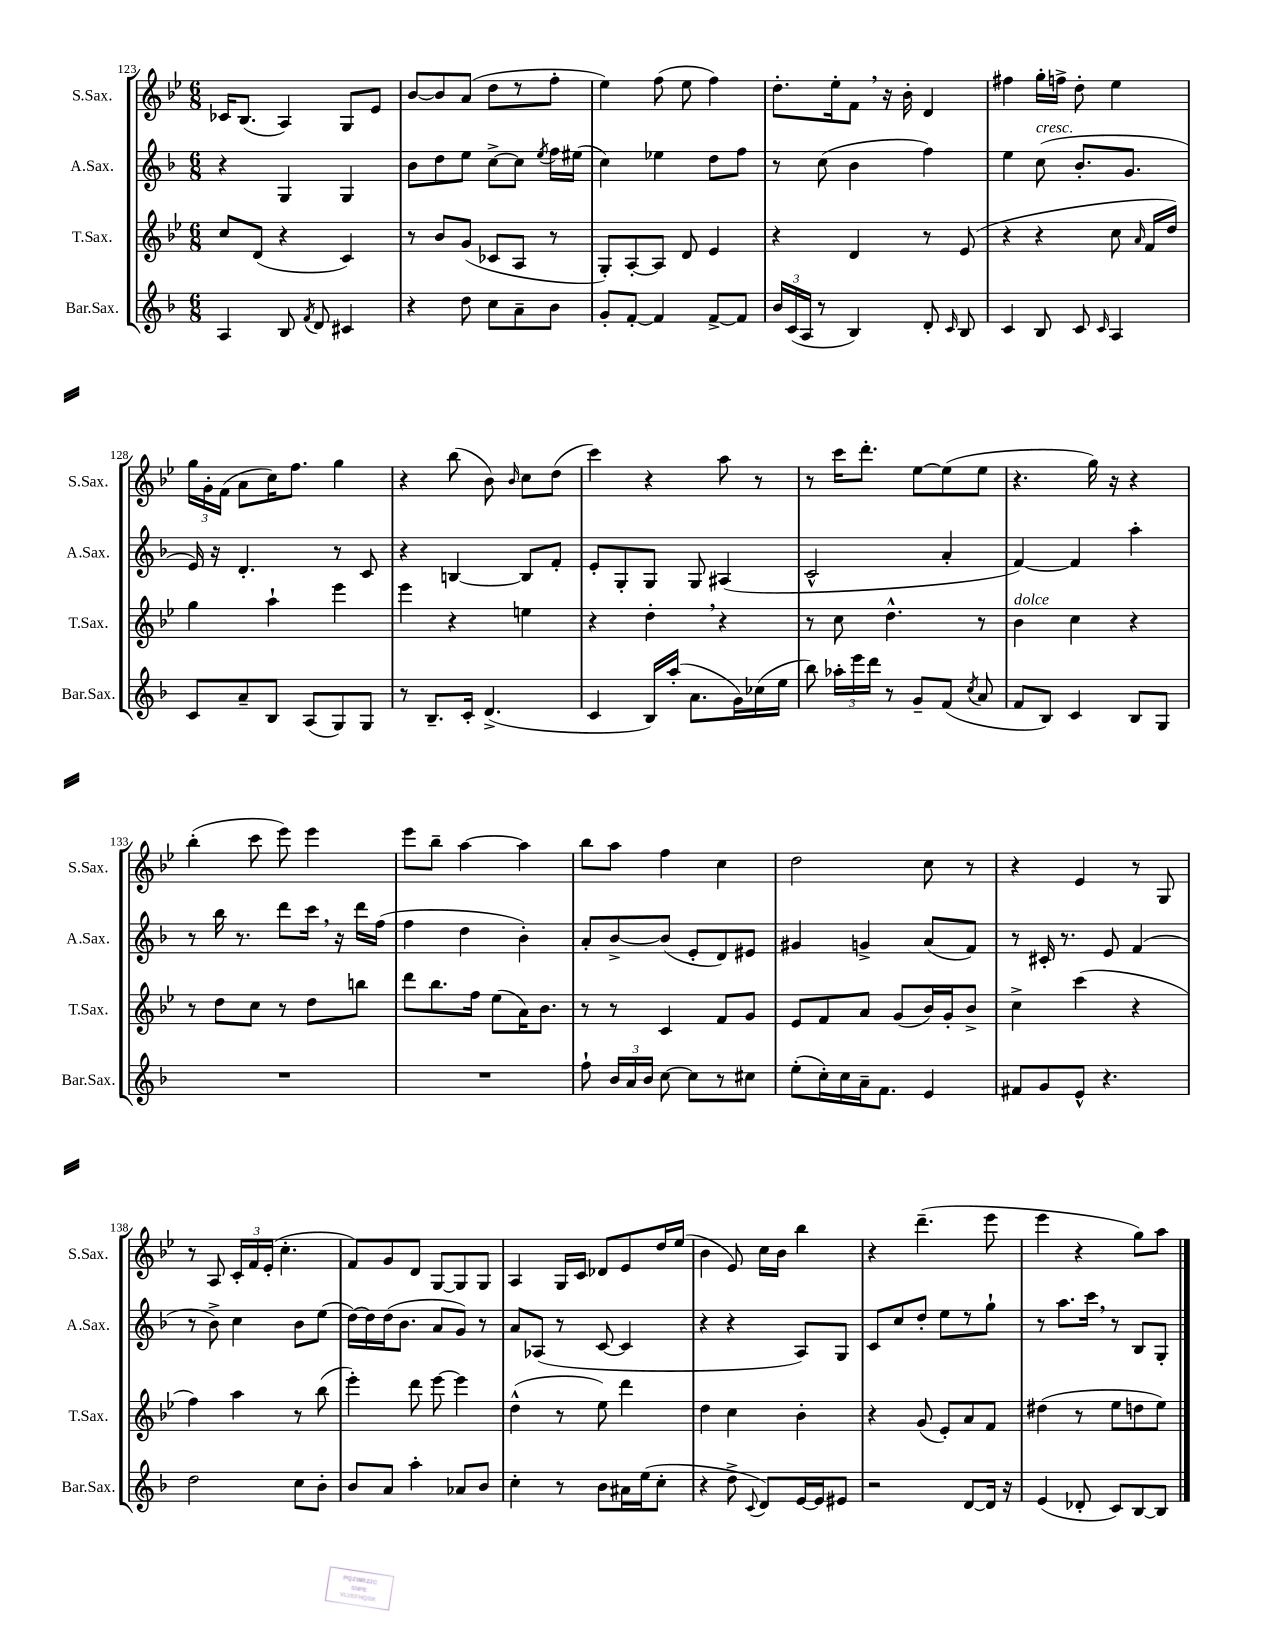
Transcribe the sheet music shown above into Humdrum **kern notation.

**kern	**kern	**kern	**kern
*staff4	*staff3	*staff2	*staff1
*clefG2	*clefG2	*clefG2	*clefG2
*k[b-]	*k[b-e-]	*k[b-]	*k[b-e-]
*M6/8	*M6/8	*M6/8	*M6/8
4A	8cc	4r	16c-
.	.	.	(8.B-
.	(8d	.	.
8B-	4r	4G	4A)
8qf	.	.	.
8d	.	.	.
4c#	4c)	4G	8G
.	.	.	8e-
=	=	=	=
4r	8r	8b-	[8b-
.	8b-	8dd	8b-]
8dd	(8g	8ee	(8a
8cc	8c-	[8cc^	8dd
8a~	8A	8cc]	8r
.	.	8qee	.
8b-	8r	16ff	8ff'
.	.	(16ee#	.
=	=	=	=
8g'	8G')	4cc)	4ee-)
[8f'	[8A'	.	.
4f]	8A]	4ee-	(8ff
.	8d	.	8ee-
[8f^	4e-	8dd	4ff)
8f]	.	8ff	.
=	=	=	=
24b-	4r	8r	8.dd'
(24c	.	.	.
24A	.	.	.
8r	.	(8cc	.
.	.	.	16ee-'
4B-)	4d	4b-	8f
.	.	.	16r
.	.	.	16b-'
8d'	8r	4ff)	4d
16qqc	.	.	.
8B-	(8e-	.	.
=	=	=	=
4c	4r	4ee	4ff#
8B-	4r	(8cc	16gg'
.	.	.	16ff^
8c	.	8.b-'	8dd'
16qqc	.	.	.
4A	8cc	.	4ee-
.	.	8.g	.
.	16qqa	.	.
.	16f	.	.
.	16dd)	.	.
=	=	=	=
8c	4gg	16e)	24gg
.	.	.	24g'
.	.	16r	.
.	.	.	(24f
8a~	.	4.d'	8a
8B-	4aa`	.	16cc)
.	.	.	8.ff
(8A	.	.	.
8G)	4eee-	8r	4gg
8G	.	8c	.
=	=	=	=
8r	4eee-	4r	4r
8.B-~	.	.	.
.	4r	[4B	(8bb-
16c'	.	.	.
(4.d^	.	.	8b-)
.	.	.	16qqb-
.	4ee	8B]	8cc
.	.	8f'	(8dd
=	=	=	=
4c	4r	8e'	4ccc)
.	.	8G'	.
16B-)	4dd'	8G	4r
(16aa'	.	.	.
8.a	.	8G	.
.	4r	(4A#	8aa
16g)	.	.	.
(16cc-	.	.	8r
16ee	.	.	.
=	=	=	=
8bb-)	8r	2c^^	8r
24aa-'	8cc	.	16ccc
24eee	.	.	.
.	.	.	8.ddd'
24ddd	.	.	.
8r	4.dd^^	.	.
8g~	.	.	[8ee-
(8f	.	4a'	(8ee-]
8qcc	.	.	.
8a	8r	.	8ee-
=	=	=	=
8f	4b-	[4f)	4.r
8B-)	.	.	.
4c	4cc	4f]	.
.	.	.	16gg)
.	.	.	16r
8B-	4r	4aa'	4r
8G	.	.	.
=	=	=	=
2.r	8r	8r	(4bb-'
.	8dd	16bb-	.
.	.	8.r	.
.	8cc	.	8ccc
.	8r	8ddd	8eee-)
.	8dd	16ccc	4eee-
.	.	16r	.
.	8bb	16ddd	.
.	.	(16ff	.
=	=	=	=
2.r	8ddd	4ff	8eee-
.	8.bb-	.	8bb-~
.	.	4dd	[4aa
.	16ff	.	.
.	(8ee-	.	.
.	16a)	4b-')	4aa]
.	8.b-	.	.
=	=	=	=
8ff`	8r	8a'	8bb-
24b-	8r	[8b-^	8aa
24a	.	.	.
24b-	.	.	.
[8cc	4c	(8b-]	4ff
8cc]	.	8e'	.
8r	8f	8d)	4cc
8cc#	8g	8e#	.
=	=	=	=
(8ee'	8e-	4g#	2dd
16cc')	8f	.	.
16cc	.	.	.
16a~	8a	4g^	.
8.f	.	.	.
.	(8g	.	.
4e	16b-)	(8a	8cc
.	16g'	.	.
.	8b-^	8f)	8r
=	=	=	=
8f#	4cc^	8r	4r
8g	.	16c#'	.
.	.	8.r	.
8e^^	(4ccc	.	4e-
4.r	.	8e	.
.	4r	(4f	8r
.	.	.	8G
=	=	=	=
2dd	4ff)	8r	8r
.	.	8b-^)	8A
.	4aa	4cc	24c'
.	.	.	24f
.	.	.	(24e-'
.	.	.	4.cc'
8cc	8r	8b-	.
8b-'	(8bb-	(8ee	.
=	=	=	=
8b-	4eee-')	[16dd)	8f)
.	.	16dd]	.
8a	.	(16dd	8g
.	.	8.b-	.
4aa'	8ddd	.	8d
.	[8eee-	8a	[8G
8a-	4eee-]	8g)	8G]
8b-	.	8r	8G
=	=	=	=
4cc'	(4dd^^	8a	4A
.	.	(8A-	.
8r	8r	8r	16G
.	.	.	16c
8b-	8ee-)	[8c	8d-
16a#	4ddd	4c]	8e-
(16ee	.	.	.
8cc'	.	.	16dd
.	.	.	(16ee-
=	=	=	=
4r	4dd	4r	4b-
8dd^	4cc	4r	8e-)
8qqc	.	.	.
8d)	.	.	16cc
.	.	.	16b-
[16e	4b-'	8A)	4bb-
16e]	.	.	.
8e#	.	8G	.
=	=	=	=
2r	4r	8c	4r
.	.	8cc	.
.	(8g	8dd'	(4.ddd~
.	8e-')	8ee	.
[8d	8a	8r	.
16d]	8f	8gg`	8eee-
16r	.	.	.
=	=	=	=
(4e	(4dd#	8r	4eee-
.	.	8.aa	.
8d-'	8r	.	4r
.	.	16ccc	.
8c)	8ee-	8r	.
[8B-	8dd	8B-	8gg)
8B-]	8ee-)	8G'	8aa
==	==	==	==
*-	*-	*-	*-
